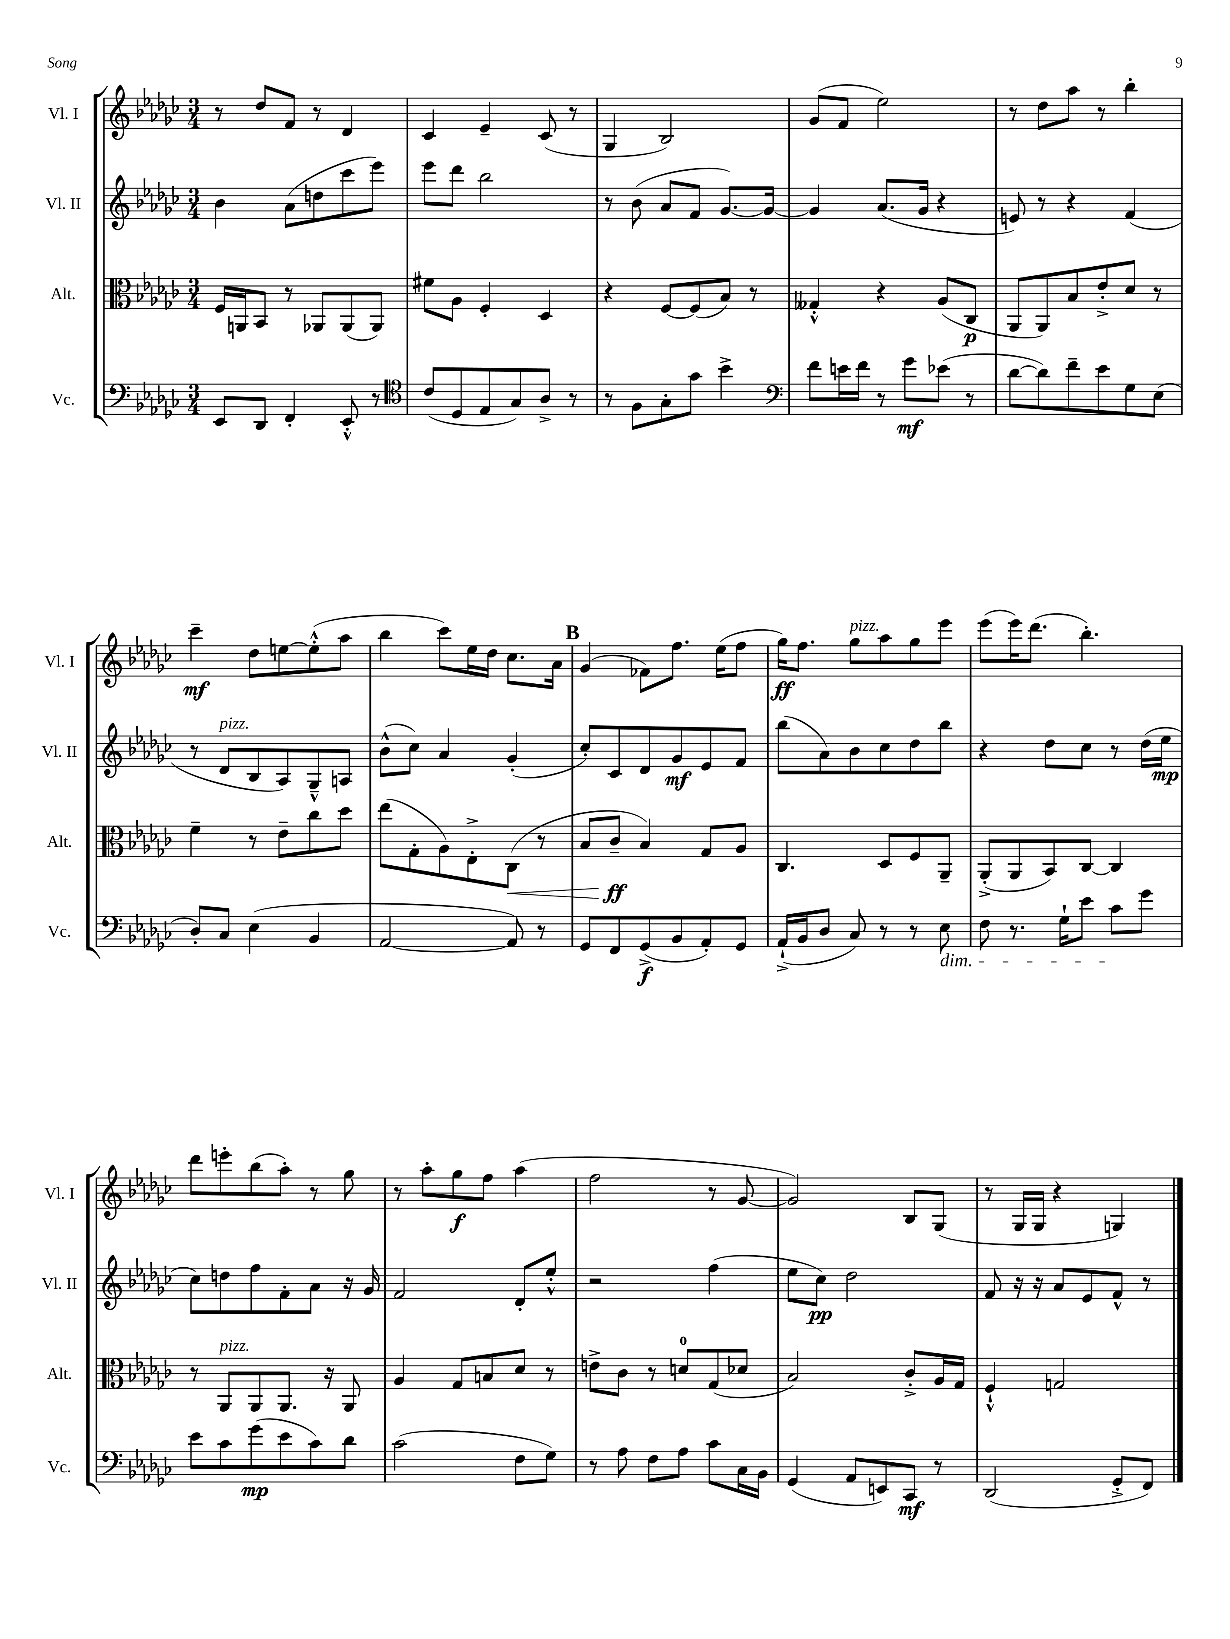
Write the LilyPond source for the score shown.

<<
\new StaffGroup <<
\new Staff = "s0" \with { instrumentName = "Vl. I" shortInstrumentName = "Vl. I" } {
    \clef treble \key ges \major \numericTimeSignature \time 3/4
    r8 des''8 f'8 r8 des'4 |
    ces'4 ees'4-- ces'8( r8 |
    ges4 bes2) |
    ges'8( f'8 ees''2) |
    r8 des''8 aes''8 r8 bes''4-. |
    ces'''4--\mf des''8 e''8~ e''8-.-^( aes''8 |
    bes''4 ces'''8) ees''16 des''16 ces''8. aes'16 |
    \mark \markup { \bold "B" } ges'4( fes'8) f''8. ees''16( f''8 |
    ges''16\ff) f''8. ges''8^\markup { \italic "pizz." } aes''8 ges''8 ees'''8 |
    ees'''8( ees'''16) des'''8.( bes''4.-.) |
    des'''8 e'''8-. bes''8( aes''8-.) r8 ges''8 |
    r8 aes''8-. ges''8\f f''8 aes''4( |
    f''2 r8 ges'8~ |
    ges'2) bes8 ges8( |
    r8 ges16 ges16 r4 g4) \bar "|." |
}
\new Staff = "s1" \with { instrumentName = "Vl. II" shortInstrumentName = "Vl. II" } {
    \clef treble \key ges \major \numericTimeSignature \time 3/4
    bes'4 aes'8( d''8 ces'''8 ees'''8) |
    ees'''8 des'''8 bes''2 |
    r8 bes'8( aes'8 f'8 ges'8.~) ges'16~ |
    ges'4 aes'8.( ges'16 r4 |
    e'8) r8 r4 f'4( |
    r8 des'8^\markup { \italic "pizz." } bes8 aes8) ges8---^ a8 |
    bes'8-^( ces''8) aes'4 ges'4-.( |
    \mark \markup { \bold "B" } ces''8-.) ces'8 des'8 ges'8\mf ees'8 f'8 |
    bes''8( aes'8) bes'8 ces''8 des''8 bes''8 |
    r4 des''8 ces''8 r8 des''16( ees''16\mp |
    ces''8) d''8 f''8 f'8-. aes'8 r16 ges'16 |
    f'2 des'8-. ees''8-.-^ |
    r2 f''4( |
    ees''8 ces''8\pp) des''2 |
    f'8 r16 r16 aes'8 ees'8 f'8-^ r8 \bar "|." |
}
\new Staff = "s2" \with { instrumentName = "Alt." shortInstrumentName = "Alt." } {
    \clef alto \key ges \major \numericTimeSignature \time 3/4
    f16 a,16 bes,8 r8 aes,8 aes,8( aes,8) |
    fis'8 aes8 f4-. des4 |
    r4 f8~ f8( bes8) r8 |
    geses4-.-^ r4 aes8( ces8\p |
    aes,8 aes,8) bes8 ees'8-.-> des'8 r8 |
    f'4-- r8 ees'8-- ces''8 des''8 |
    ees''8( ges8-. aes8) ees8-.-> ces8\<( r8 |
    \mark \markup { \bold "B" } bes8 ces'8--\ff\! bes4) ges8 aes8 |
    ces4. des8 f8 aes,8-- |
    aes,8-.->( aes,8 bes,8) ces8~ ces4 |
    r8 aes,8^\markup { \italic "pizz." } aes,8 aes,8. r16 aes,8 |
    aes4 ges8 b8 des'8 r8 |
    e'8-> ces'8 r8 d'8-0 ges8( des'8 |
    bes2) ces'8-.-> aes16 ges16 |
    f4-!-^ g2 \bar "|." |
}
\new Staff = "s3" \with { instrumentName = "Vc." shortInstrumentName = "Vc." } {
    \clef bass \key ges \major \numericTimeSignature \time 3/4
    ees,8 des,8 f,4-. ees,8-.-^ r8 |
    \clef tenor ces'8( des8 ees8 ges8) aes8-> r8 |
    r8 f8 ges8-. ges'8 bes'4-> |
    \clef bass f'8 e'16 f'16 r8 ges'8\mf ees'8( r8 |
    des'8~ des'8) f'8-- ees'8 ges8 ees8( |
    des8-.) ces8 ees4( bes,4 |
    aes,2~ aes,8) r8 |
    \mark \markup { \bold "B" } ges,8 f,8 ges,8->\f( bes,8 aes,8-.) ges,8 |
    aes,16-!->( bes,16 des8 ces8) r8 r8 ees8\dim |
    f8 r8. ges16-! ees'8 ces'8\! ges'8 |
    ees'8 ces'8 ges'8\mp( ees'8 ces'8) des'8 |
    ces'2( f8 ges8) |
    r8 aes8 f8 aes8 ces'8 ces16 bes,16 |
    ges,4( aes,8 e,8) ces,8\mf r8 |
    des,2( ges,8-.-> f,8) \bar "|." |
}
>>
>>
\layout { \context { \Score \remove "Bar_number_engraver" } }
